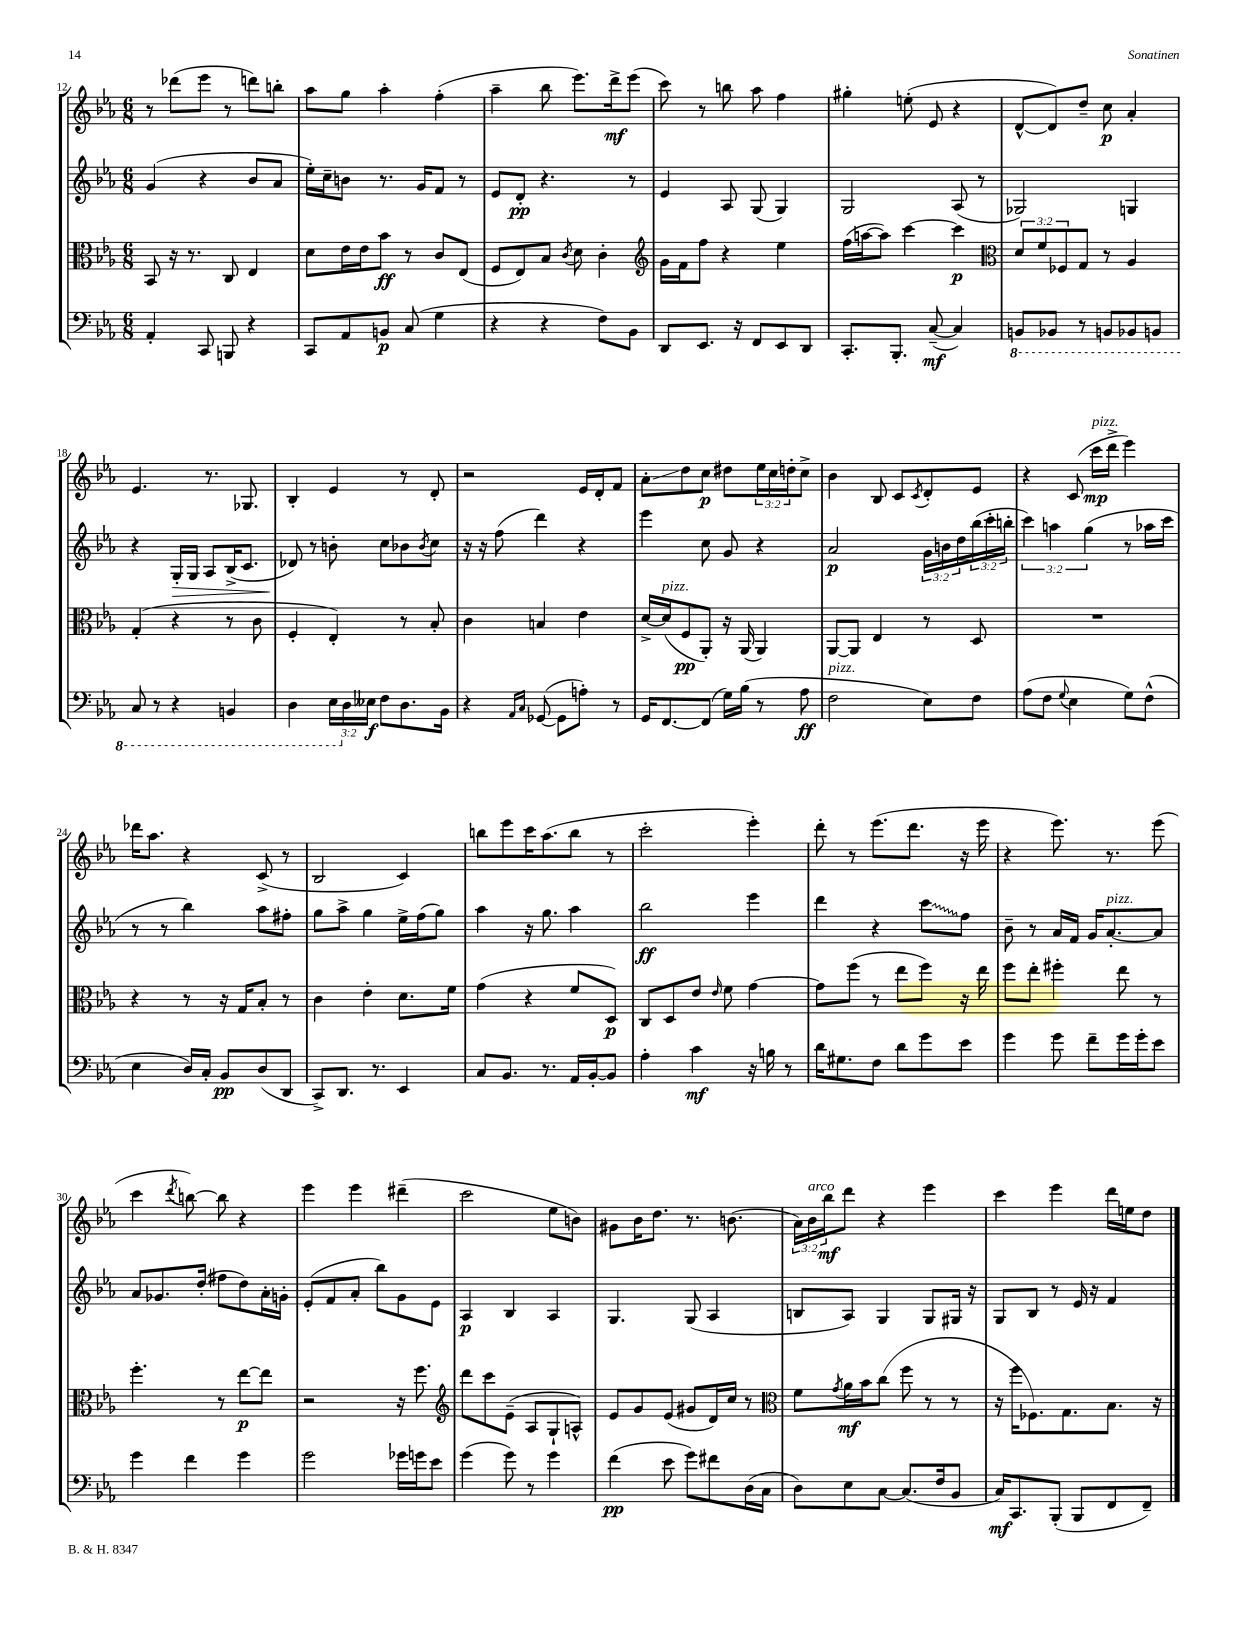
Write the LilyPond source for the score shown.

<<
\new StaffGroup <<
\new Staff = "s0" {
    \clef treble \key ees \major \numericTimeSignature \time 6/8 \override Staff.TupletNumber.text = #tuplet-number::calc-fraction-text
    r8 des'''8( ees'''8 r8 d'''8) b''8-. |
    aes''8 g''8 aes''4-. f''4-.( |
    aes''4-- bes''8 ees'''8.) d'''16->\mf ees'''8( |
    c'''8) r8 b''8 aes''8 f''4 |
    gis''4-. e''8-.( ees'8 r4 |
    d'8~-^ d'8) d''8-- c''8\p aes'4-. |
    ees'4. r8. ges8. |
    bes4-. ees'4 r8 d'8-. |
    r2 ees'16 d'16-. f'8 |
    aes'8-.\glissando d''8 c''8\p dis''8 \tuplet 3/2 { ees''16 c''16 d''16-. } c''8-> |
    bes'4 bes8 c'8 \acciaccatura { c'8 } d'8-. ees'8 |
    r4 c'8( c'''16\mp^\markup { \italic "pizz." } d'''16-> ees'''4) |
    des'''16 aes''8. r4 c'8->( r8 |
    bes2 c'4) |
    b''8 ees'''8 c'''16 aes''8.( b''8 r8 |
    c'''2-. ees'''4-.) |
    d'''8-. r8 ees'''8.( d'''8. r16 ees'''16 |
    r4 ees'''8.) r8. ees'''8( |
    c'''4 \acciaccatura { d'''8 } b''8~) b''8 r4 |
    ees'''4 ees'''4 dis'''4--( |
    c'''2 ees''8 b'8) |
    gis'8 bes'16 d''8. r8. b'8.( |
    \tuplet 3/2 { aes'16) bes'16^\markup { \italic "arco" } bes''16\mf } d'''8 r4 ees'''4 |
    c'''4 ees'''4 d'''16 e''16 d''8 \bar "|." |
}
\new Staff = "s1" {
    \clef treble \key ees \major \numericTimeSignature \time 6/8 \override Staff.TupletNumber.text = #tuplet-number::calc-fraction-text
    g'4( r4 bes'8 aes'8 |
    ees''16-.) c''16-- b'8 r8. g'16 f'8 r8 |
    ees'8 d'8-.\pp r4. r8 |
    ees'4 aes8 g8( g4) |
    g2 aes8( r8 |
    ges2) g4 |
    r4 g16-.\> g16 aes8 bes16->( c'8. |
    des'8\!) r8 b'8-. c''8 bes'8 \acciaccatura { bes'8 } c''8 |
    r16 r16 f''8( d'''4) r4 |
    ees'''4 c''8 g'8 r4 |
    aes'2\p \tuplet 3/2 { g'16 b'16 d''16 } \tuplet 3/2 { bes''16( c'''16-. b''16-. } |
    \tuplet 3/2 { c'''4) a''4 g''4( } r8 aes''16 c'''16 |
    r8 r8 bes''4) aes''8 fis''8-. |
    g''8 aes''8-> g''4 ees''16-> f''16( g''8) |
    aes''4 r16 g''8. aes''4 |
    bes''2\ff ees'''4 |
    d'''4 r4 \once \override Glissando.style = #'zigzag c'''8\glissando f''8 |
    bes'8-- r8 aes'16 f'16 g'16 aes'8.~-.^\markup { \italic "pizz." } aes'8 |
    aes'8 ges'8. d''16-.( fis''8 d''8) aes'16-. g'16-. |
    ees'8-.( f'8 aes'8-. bes''8) g'8 ees'8 |
    aes4\p bes4 aes4 |
    g4. g8( aes4 |
    b8 aes8) g4 g8 gis16 r16 |
    g8 bes8 r8 ees'16 r16 f'4 \bar "|." |
}
\new Staff = "s2" {
    \clef alto \key ees \major \numericTimeSignature \time 6/8 \override Staff.TupletNumber.text = #tuplet-number::calc-fraction-text
    bes,8 r16 r8. c8 ees4 |
    d'8 ees'16 ees'16 bes'8\ff r8 c'8 ees8( |
    f8 ees8) bes8 \acciaccatura { c'8 } d'8 c'4-. |
    \clef treble g'16 f'16 f''8 r4 ees''4 |
    f''16( a''16~ a''8) c'''4~ c'''4\p |
    \clef alto \tuplet 3/2 { d'8 f'8 fes8 } g8 r8 aes4 |
    g4-.( r4 r8 c'8 |
    f4-. ees4-.) r8 bes8-. |
    c'4 b4 ees'4 |
    d'16~-> d'16^\markup { \italic "pizz." }( f8\pp aes,8-.) r16 aes,16( aes,4) |
    aes,8~ aes,8 ees4 r8 d8 |
    R2. |
    r4 r8 r16 g16 bes8-. r8 |
    c'4 ees'4-. d'8. f'16 |
    g'4( r4 f'8 d8\p) |
    c8 d8 ees'8 \grace { ees'16 } f'8 g'4~ |
    g'8 f''8( r8 ees''8 f''8) r16 ees''16 |
    f''8 ees''8-. fis''4-. ees''8 r8 |
    f''4.-. r8 ees''8~\p ees''8 |
    r2 r16 f''8. |
    \clef treble d'''8 c'''8 ees'8--( aes8 g8-! a8-^) |
    ees'8 g'8 ees'8( gis'8 d'16) c''16 r8 |
    \clef alto f'8 \acciaccatura { g'8 } aes'16\mf bes'16 c''8( f''8 r8 r8 |
    r16 f''16 fes8.) g8. bes8. r16 \bar "|." |
}
\new Staff = "s3" {
    \clef bass \key ees \major \numericTimeSignature \time 6/8 \override Staff.TupletNumber.text = #tuplet-number::calc-fraction-text
    aes,4-. c,8 b,,8 r4 |
    c,8 aes,8 b,8\p c8( g4 |
    r4 r4 f8) bes,8 |
    d,8 ees,8. r16 f,8 ees,8 d,8 |
    c,8.-. bes,,8.-. c8~--\mf( c4) |
    \ottava #-1 b,,8 bes,,8 r8 b,,8 bes,,8 b,,8 |
    c,8 r8 r4 b,,4 |
    d,4 \tuplet 3/2 { ees,16 \ottava #0 d16 eeses16\f } f8 d8. bes,16 |
    r4 \grace { aes,16 c16 } ges,8~( ges,8 a8-.) r8 |
    g,16 f,8.~ f,8( g16) bes16( r8 aes8\ff |
    f2^\markup { \italic "pizz." } ees8) f8 |
    aes8( f8 \appoggiatura { g8 } ees4 g8) f8-^( |
    ees4 d16) c16-. bes,8\pp d8( d,8 |
    c,8->) d,8. r8. ees,4 |
    c8 bes,8. r8. aes,16 bes,16~-. bes,8 |
    aes4-. c'4\mf r16 b16 r8 |
    d'16 gis8. f8 d'8 g'8 ees'8 |
    g'4 g'8 f'8-- g'16 g'16-. ees'8 |
    g'4 f'4 g'4 |
    g'2 ges'16 g'16 ees'8 |
    g'4( g'8) r8 g'4 |
    f'4\pp( ees'8 g'8) fis'8 d16( c16 |
    d8) ees8 c8~ c8.( f16 bes,8 |
    c16\mf) c,8. bes,,8-.( bes,,8 f,8 f,8--) \bar "|." |
}
>>
>>
\layout { \context { \Score currentBarNumber = #12 } }
